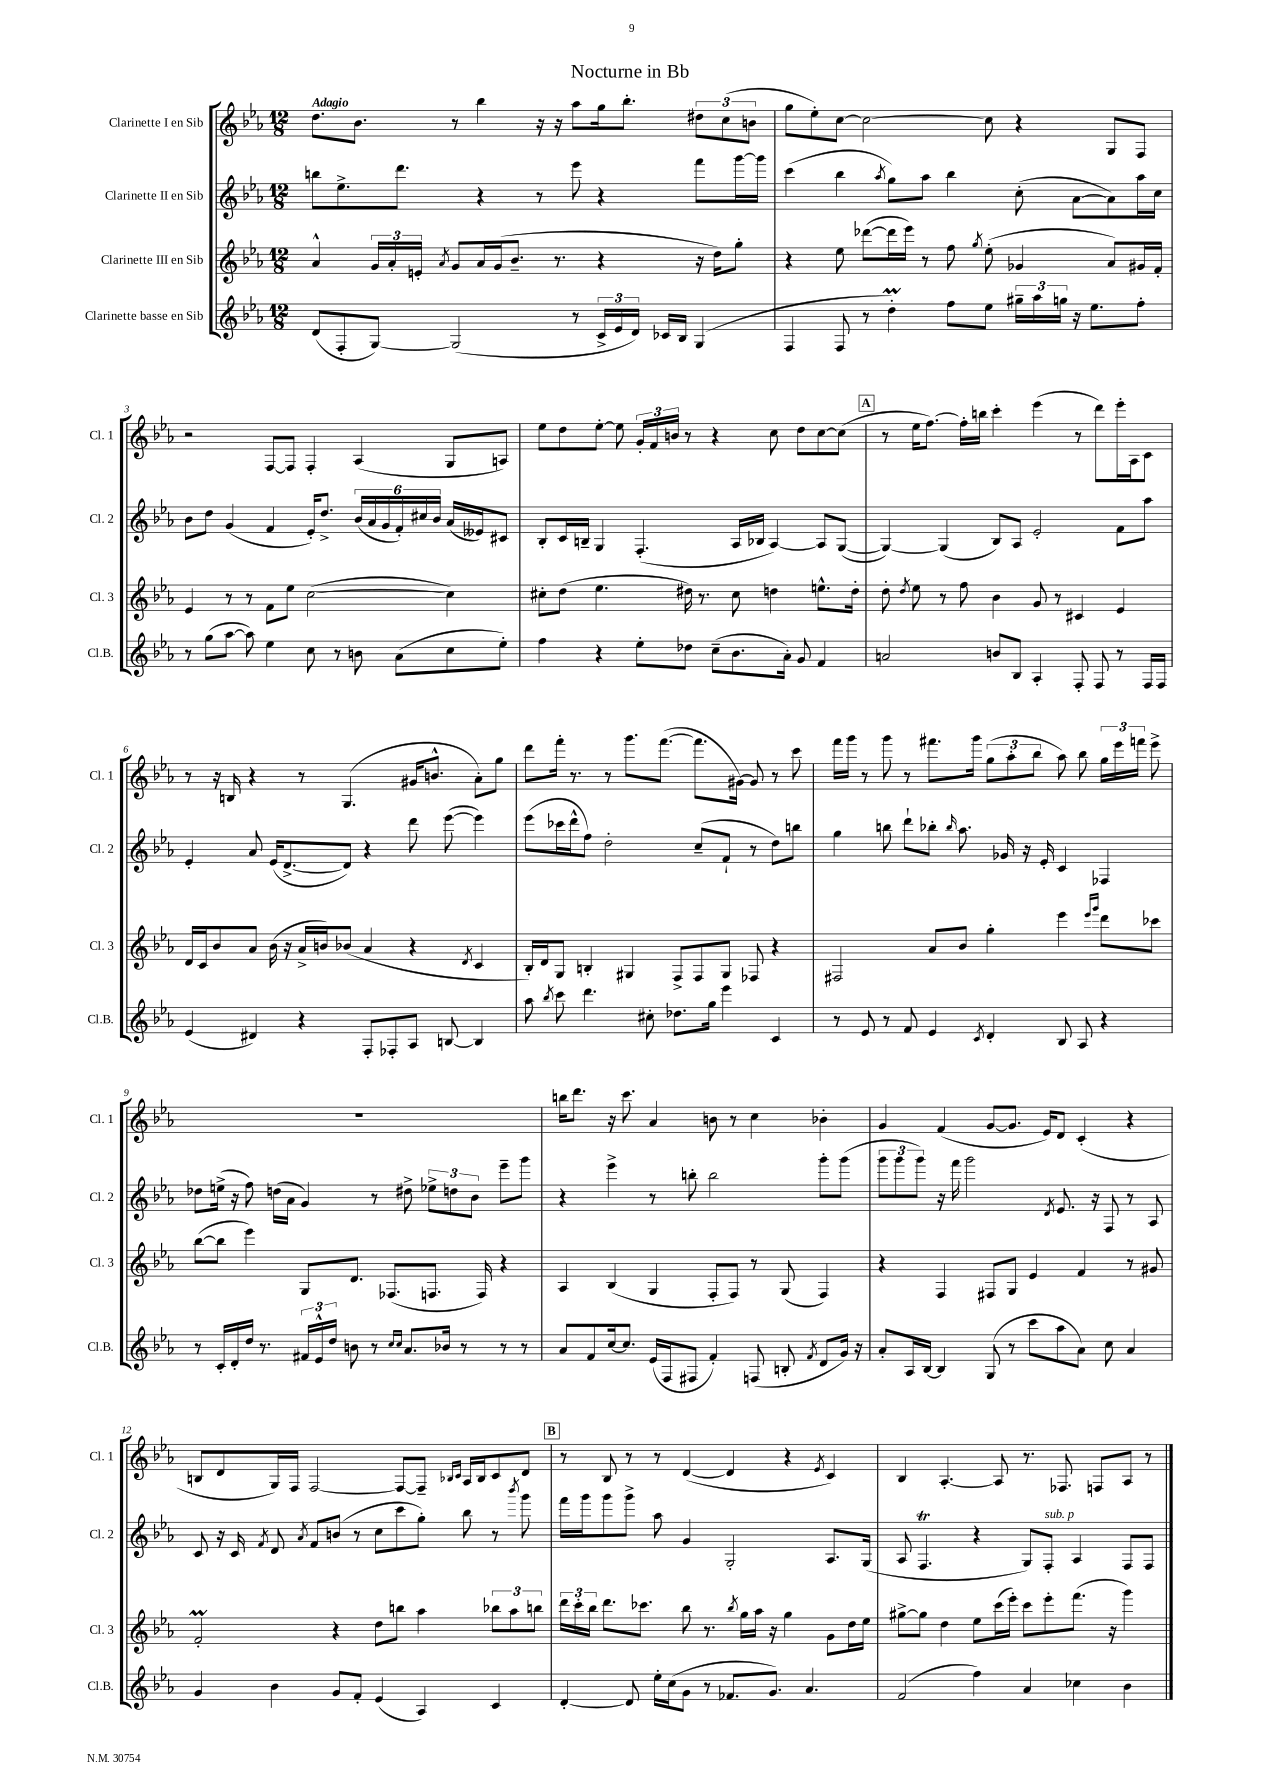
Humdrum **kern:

**kern	**kern	**kern	**kern
*part4	*part3	*part2	*part1
*staff4	*staff3	*staff2	*staff1
*I"Clarinette basse en Sib	*I"Clarinette III en Sib	*I"Clarinette II en Sib	*I"Clarinette I en Sib
*I'Cl.B.	*I'Cl. 3	*I'Cl. 2	*I'Cl. 1
*clefG2	*clefG2	*clefG2	*clefG2
*k[b-e-a-]	*k[b-e-a-]	*k[b-e-a-]	*k[b-e-a-]
*M12/8	*M12/8	*M12/8	*M12/8
=1	=1	=1	=1
!	!	!	!LO:TX:a:B:t=Adagio
(8d/L	4a-^^/	8bbn\L	8.dd\L
8F'/	.	8.ee-^\	.
.	.	.	8.b-\J
[8G/J)	24g/LL	.	.
.	24a-'/	.	.
.	.	8.ddd\J	.
.	24en'/JJ	.	.
.	8qa-/	.	.
(2G/]	8g/L	.	8r
.	16a-/L	4r	4bb-\
.	(16g/J	.	.
.	8.b-~/J	.	.
.	.	8r	16r
.	8.r	.	16r
8r	.	8eee-\	8aa-\L
24c^/LL	4r	4r	16gg\k
24e-/	.	.	.
.	.	.	8.bb-'\J
24d/JJ)	.	.	.
16c-X/LL	.	.	.
16B-/JJ	.	.	.
(4G/	16r	8fff\L	12dd#X\L
.	16dd\KL)	.	.
.	.	.	(12cc\
.	8gg'\J	[16ggg\L	.
.	.	.	12bn\J
.	.	16ggg\JJ]	.
=2	=2	=2	=2
4F/	4r	(4ccc\	8gg\L
.	.	.	8ee-'\)
8F/	8ee-\	4bb-\	[8cc\J
8r	([8ddd-X\L	.	2cc\_
.	.	8qaa-/	.
4ddm'\)	16ddd-\L]	8gg\L)	.
.	16eee-\JJ)	.	.
.	8r	8aa-\J	.
8ff\L	8ff\	4bb-\	.
.	8qgg/	.	.
8ee-\J	(8ee-'\	.	8cc\]
24gg#X~\LL	4g-X/	(8cc'\	4r
24aa-\	.	.	.
24ggn\JJ	.	.	.
16r	.	[8a-\L	.
8.ee-\L	.	.	.
.	8a-/L)	8a-\])	8G/L
8ff'\J	16g#X/L	16aa-\L	8F/J
.	16f'/JJ	16cc\JJ	.
!!LO:LB:g=z
=3	=3	=3	=3
8r	4e-/	8b-\L	2r
(8gg\L	.	8dd\J	.
[8aa-\J	8r	(4g/	.
8aa-\])	8r	.	.
4ee-\	8f\L	4f/	[8F/L
.	8ee-\J	.	8F/J]
8cc\	([2cc\	16e-'/KL)	4F'/
.	.	8.dd^/J	.
8r	.	.	.
8bn\	.	(24b-/LL	(4A-/
.	.	24a-/	.
.	.	24g/	.
(8a-\L	.	24f'/)	.
.	.	24cc#X/	.
.	.	24b-/JJ	.
8cc\	4cc\])	(16a-/LL	8G/L
.	.	16e--X/J)	.
8ee-'\J)	.	8c#X/J	8An/J)
=4	=4	=4	=4
4ff\	8cc#X'\L	8B-'/L	8ee-\L
.	(8dd\J	16c/L	8dd\
.	.	16Bn~/JJ	.
4r	4.ee-\	4G/	[8ee-'\J
.	.	.	8ee-\]
8ee-'\L	.	(4.F'/	24g'/LL
.	.	.	24f/
.	.	.	24bn/JJ
8dd-X\J	16dd#X\)	.	8r
.	8.r	.	.
(8cc~\L	.	.	4r
8.b-\	8cc#\	16A-/LL	.
.	.	16B-X/JJ	.
.	4ddn\	[4A-/)	8cc\
16a-'\Jk)	.	.	.
8g/	.	.	8dd\L
4f/	8.een^^\L	8A-/L]	[8cc\
.	.	([8G/J	(8cc\J]
.	16dd'\Jk	.	.
!!LO:REH:place=s1:t=A
=5	=5	=5	=5
2an/	8dd'\	4G/_)	8r
.	8qdd/	.	.
.	8ee-\	.	16ee-\KL
.	.	.	[8.ff\J)
.	8r	(4G/]	.
.	8ff\	.	16ff'\LL]
.	.	.	16bbn\JJ
8bn/L	4b-\	8B-/L)	4ccc'\
8B-/J	.	8A-/J	.
4A-'/	8g/	2e-'/	(4eee-\
.	8r	.	.
8F'/	4c#X/	.	8r
8F/	.	.	8ddd\L)
8r	4e-/	8f\L	16eee-'\L
.	.	.	16A-\J
16F/LL	.	8aa-\J	8c\J
16F/JJ	.	.	.
!!LO:LB:g=z
=6	=6	=6	=6
(4e-/	16d/LL	4e-'/	8r
.	16c/J	.	.
.	8b-/	.	16r
.	.	.	16Bn/
4d#X/)	8a-/J	8a-/	4r
.	(16b-\	(16e-/KL	.
.	16r	[8.d^/	.
4r	16a-^/LL	.	8r
.	16bn/J)	.	.
.	(8b-X/J	8d/J])	(4.G/
8F'/L	4a-/	4r	.
8F-X'/	.	.	.
8A-/J	4r	8ddd\	16g#X/KL
.	.	.	8.bn^^/J
[8Bn/	.	([8eee-\	.
.	8qd/	.	.
4B/]	4c/	4eee-\])	8a-'\L)
.	.	.	8gg\J
=7	=7	=7	=7
8aa-\	16B-'/LL)	(8eee-\L	8ddd\L
.	16d/J	.	.
8qbb-/	.	.	.
8ccc\	8G/J	16ccc-X\L	16fff'\Jk
.	.	16ddd^^\J	8.r
4.ddd\	4Bn'/	8ff\J)	.
.	.	2dd'\	8r
.	4G#X/	.	8.ggg\L
8cc#X'\	.	.	.
.	.	.	([8.fff\J
8.dd-X\L	8F^/L	.	.
.	8F/	(8cc~/L	8.fff\L]
16gg\Jk	.	.	.
4eee-\	8G#/J	8f`/J	.
.	.	.	[16g#X\Jk)
.	8F-X/	8r	8g#/]
4c/	4r	8dd\L)	8r
.	.	8bbn\J	8ccc\
=8	=8	=8	=8
8r	2F#X/	4gg\	16fff\LL
.	.	.	16ggg\JJ
8e-/	.	.	8r
8r	.	8bbn\	8ggg\
8f/	.	8ddd`\L	8r
4e-/	8a-/L	8bb-X'\J	8.fff#X\L
.	.	16qqbb-/	.
.	8b-/J	8.aa-\	.
.	.	.	16ggg\Jk
8qc/	.	.	.
4d'/	4gg'\	.	(12gg\L
.	.	16g-X/	.
.	.	.	12aa-'\
.	.	16r	.
.	.	.	12bb-\J
.	.	16e-'/	.
8B-/	4eee-\	4c/	8aa-\)
8A-/	.	.	8bb-\
.	16qqeee-/LL	.	.
.	16qqggg/JJ	.	.
4r	8ddd\L	4F-X/	24gg\LL
.	.	.	24eee-\
.	.	.	24fffn\JJ
.	8ccc-X\J	.	8eee-^\
!!LO:LB:g=z
=9	=9	=9	=9
8r	([8bb-\L	8dd-X\L	1.r
16c'/LL	8bb-\J]	(16een^\Jk	.
16d'/	.	16r	.
16dd/JJ	4eee-\)	8ff\)	.
8.r	.	.	.
.	.	(16ddn\LL	.
.	.	16a-\JJ	.
24f#X/LL	8G/L	4g/)	.
24e-^^/	.	.	.
24dd/JJ	.	.	.
8bn\	8.d/J	.	.
8r	.	8r	.
.	(8.F-X/L	.	.
16qqcc/LL	.	.	.
16qqcc/JJ	.	.	.
8.a-/L	.	8dd#X^\	.
.	8.Fn/J	12ee-X^\L	.
16b-X/Jk	.	.	.
.	.	12ddn\	.
8r	.	.	.
.	.	12b-\J	.
.	16F/)	.	.
8r	4r	8eee-~\L	.
8r	.	8ggg\J	.
=10	=10	=10	=10
8a-/L	4A-/	4r	16bbn\KL
.	.	.	8.ddd\J
8f/	.	.	.
[16cc/k	(4B-/	4eee-^\	16r
8.cc/J]	.	.	8.ccc\
(16e-/LL	4G/	8r	4a-/
16F/J	.	.	.
8F#X/J	.	8bbn'\	.
4f'/)	8F'/L	2bb\	8bn\
.	8F/J)	.	8r
(8Fn/	8r	.	4cc\
8Bn'/	(8G/	.	.
8qf/	.	.	.
8d/L	4F/)	8ggg'\L	4b-X'\
16g/Jk)	.	(8ggg\J	.
16r	.	.	.
=11	=11	=11	=11
8a-'/L	4r	12ggg\L	4g/
.	.	12ggg\	.
16A-/L	.	.	.
.	.	12ggg\J)	.
[16B-/JJ	.	.	.
4B-/]	4F/	16r	(4f/
.	.	16fff\	.
.	.	2ggg\	.
(8G/	8F#X/L	.	[8g/L
8r	8G/J	.	8.g/J]
8ccc\L	4e-/	.	.
.	.	.	16e-/KL)
.	.	8qd/	.
8aa-\	.	8.e-/	8d/J
8a-\J)	4f/	.	(4c'/
.	.	16r	.
8cc\	.	8F/	.
4a-/	8r	8r	4r
.	8g#X/	8A-/	.
!!LO:LB:g=z
=12	=12	=12	=12
4g/	2fM'/	8c/	8Bn/L
.	.	16r	8d/
.	.	16c/	.
.	.	8qf/	.
4b-\	.	8d/	16G/L)
.	.	.	16F/JJ
.	.	8qa-/	.
.	.	8f/L	[2F/
8g/L	4r	(8bn/J	.
8f'/J	.	8r	.
(4e-/	8dd\L	8cc\L	.
.	8bbn\J	8ccc\	8F/L_
4A-/)	4aa-\	8gg'\J)	8F~/J]
.	.	.	16qqB-X/LL
.	.	.	16qqc/JJ
.	.	8bb-\	16A-/LL
.	.	.	16B-/J
4c/	12bb-X\L	8r	8c/
.	12aa-\	.	.
.	.	8qbbb-/	.
.	.	8ggg\	8d/J
.	12bbn\J	.	.
!!LO:REH:place=s1:t=B
=13	=13	=13	=13
[4d'/	24ddd\LL	16fff\LL	8r
.	24ccc'\	.	.
.	.	16ggg\J	.
.	24bb-\JJ	.	.
.	8.ddd\L	8ggg\	8B-/
8d/]	.	8ggg^\J	8r
.	8.ccc-X\J	.	.
16ee-'\LL	.	8aa-\	8r
(16cc\J	.	.	.
8g\J	8bb-\	4g/	([4d/
8r	8.r	.	.
8.f-X/L	.	2G'/	4d/]
.	8qbb-/	.	.
.	16gg\LL	.	.
.	16aa-\JJ	.	.
8.g/J)	16r	.	.
.	4gg\	.	4r
4.a-/	.	.	.
.	.	.	8qe-/
.	8g\L	8.A-/L	4c/)
.	16dd\L	.	.
.	16ee-\JJ	(16G/Jk	.
=14	=14	=14	=14
(2f/	[8gg#X^\L	8A-/	4B-/
.	8gg#\J]	4.FT/	.
.	4dd\	.	[4.A-'/
4ff\)	8ee-\L	4r	.
.	(16ccc\L	.	8A-/]
.	16eee-'\JJ)	.	.
4a-/	8ccc\L	8G/L)	8.r
!	!	!LO:TX:a:i:t=sub. p	!
.	8eee-'\	8F'/J	.
.	.	.	8.F-X/
4cc-X\	(8.fff\J	4A-/	.
.	.	.	8Fn/L
.	16r	.	.
4b-\	4ggg\)	8F/L	8A-/J
.	.	8F/J	8r
==	==	==	==
*-	*-	*-	*-
